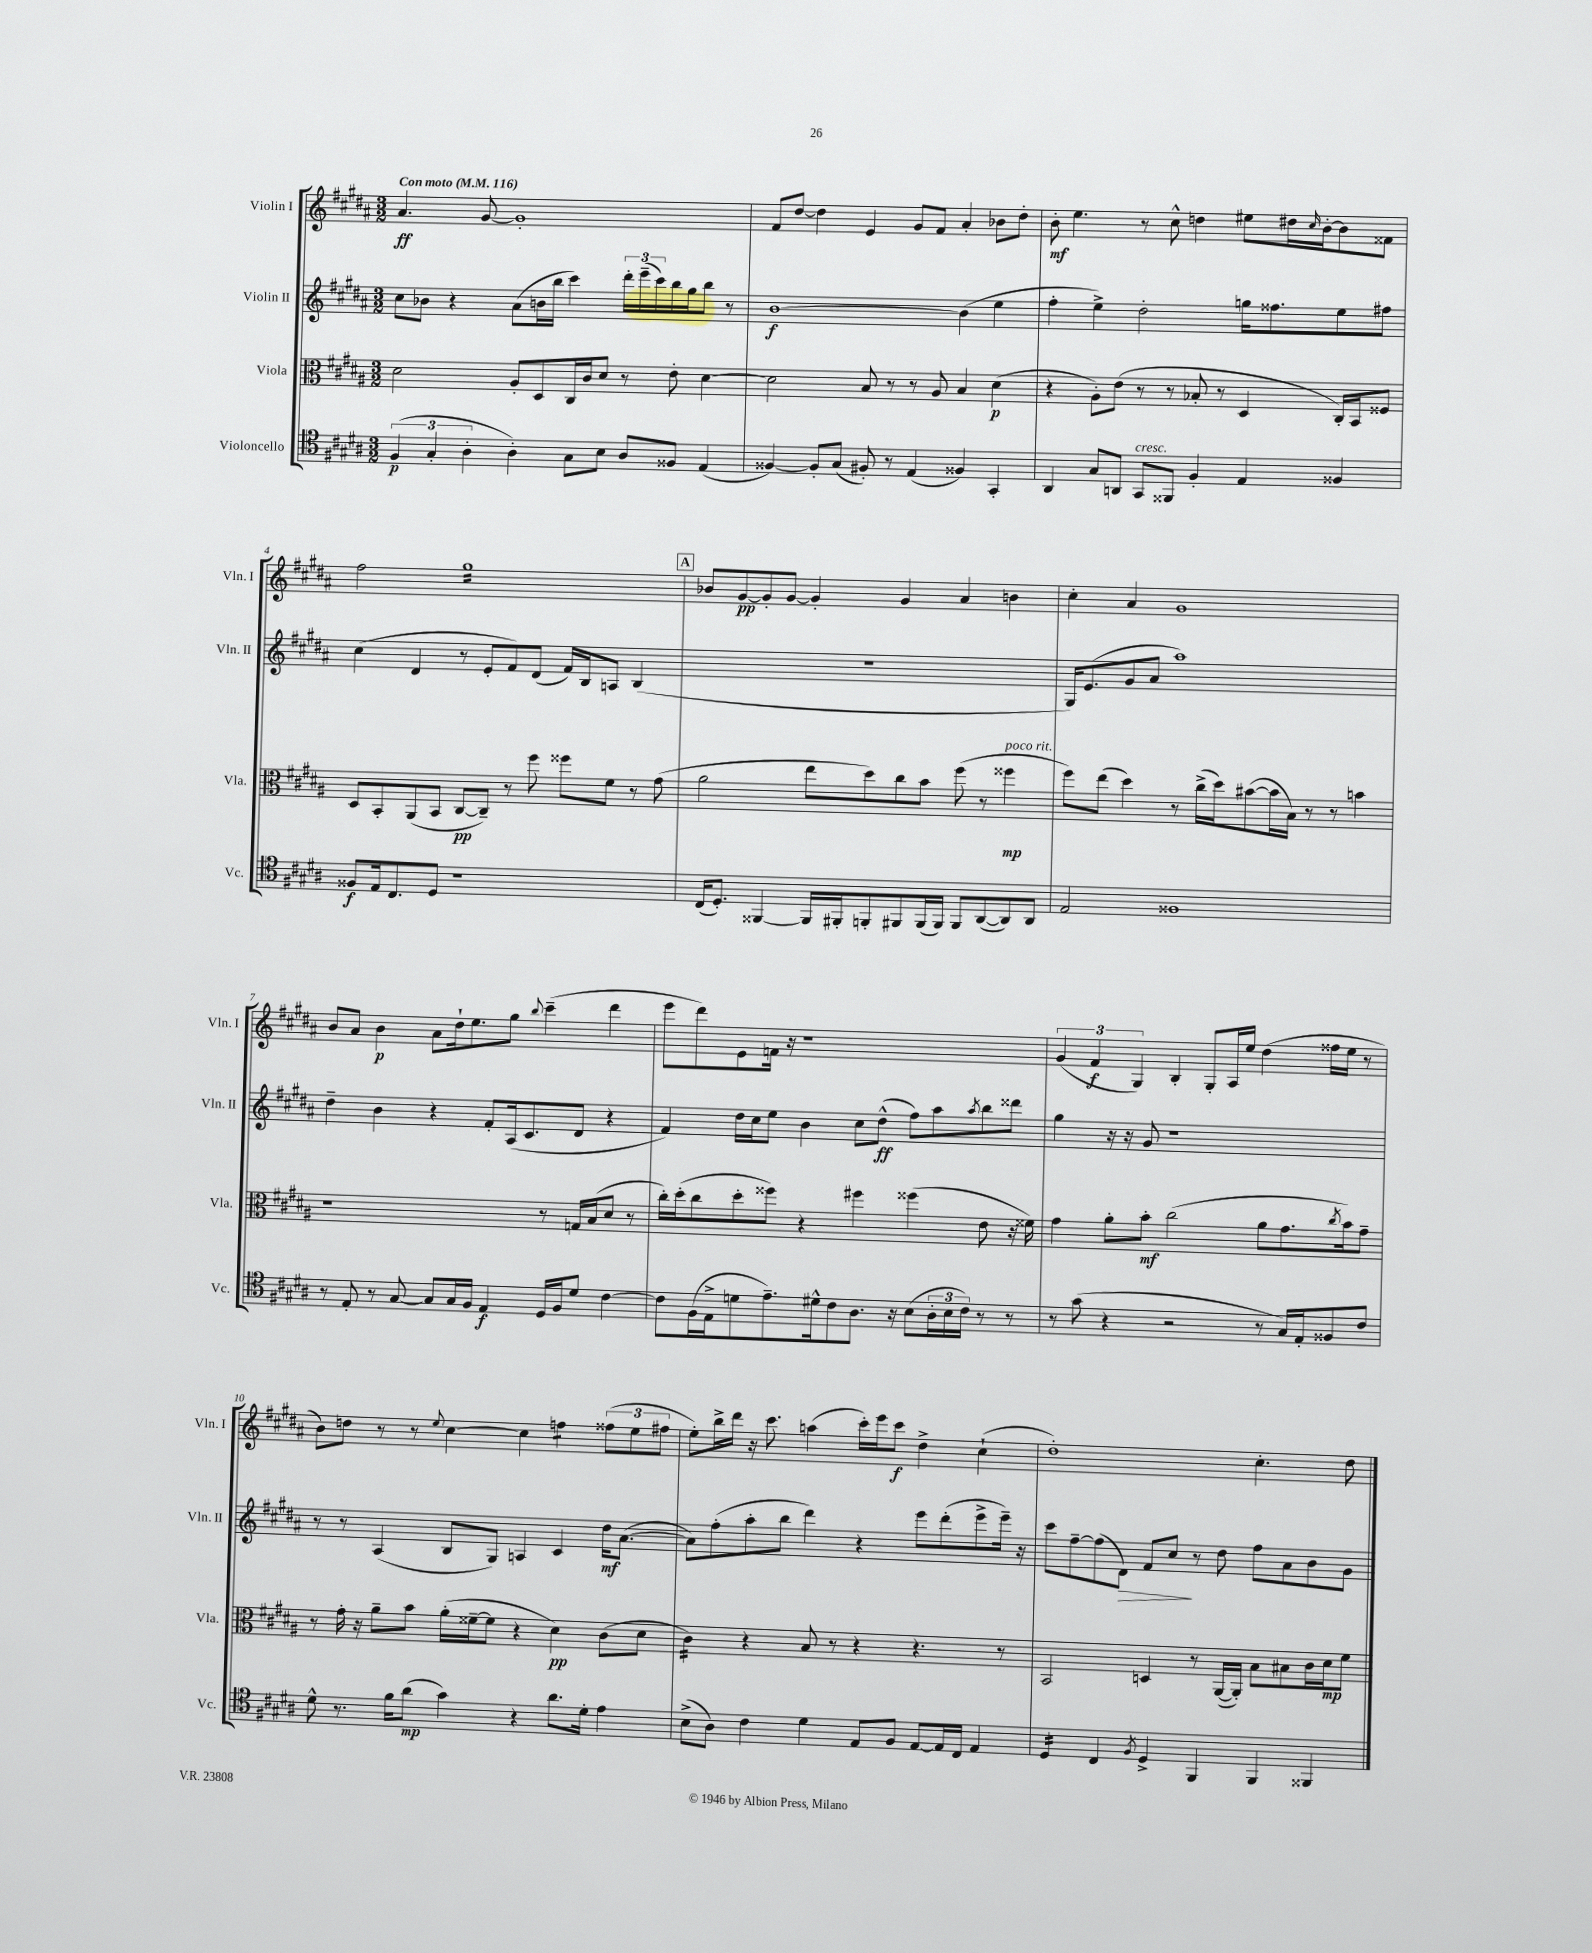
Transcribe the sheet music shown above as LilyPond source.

<<
\new StaffGroup <<
\new Staff = "s0" \with { instrumentName = "Violin I" shortInstrumentName = "Vln. I" } {
    \clef treble \key b \major \numericTimeSignature \time 3/2 \tempo "Con moto" 4 = 116
    ais'4.\ff gis'8~ gis'1-. |
    fis'8 dis''8~ dis''4 e'4 gis'8 fis'8 ais'4-. bes'8 dis''8-. |
    b'8-.\mf e''4. r8 cis''8-^ d''4 eis''8 dis''16 \grace { cis''16 } b'16~-. b'8 fisis'8 |
    fis''2 gis''1:16 |
    \mark \markup { \box "A" } bes'8 gis'8~\pp gis'8-. gis'8~ gis'4-. gis'4 ais'4 b'4 |
    cis''4-. ais'4 gis'1 |
    b'8 ais'8 b'4\p ais'8 dis''16-! e''8. gis''8 \appoggiatura { b''8 } cis'''4--( dis'''4 |
    e'''8 dis'''8) e'8 f'16 r16 r1 |
    \tuplet 3/2 { gis'4( fis'4\f gis4) } b4-. gis8-. ais16 e''16 dis''4( fisis''16 e''16 r8 |
    b'8) d''8 r8 r8 \appoggiatura { e''8 } cis''4~ cis''4 f''4:8 \tuplet 3/2 { fisis''8( e''8 fis''8 } |
    e''8-.) b''16-> dis'''16 r16 cis'''8. a''4( cis'''16-.) e'''16 cis'''8\f dis''4-> cis''4-!( |
    dis''1-.) cis''4.-. dis''8 \bar "|." |
}
\new Staff = "s1" \with { instrumentName = "Violin II" shortInstrumentName = "Vln. II" } {
    \clef treble \key b \major \numericTimeSignature \time 3/2
    cis''8 bes'8 r4 ais'8( b'16 b''16 cis'''4) \tuplet 3/2 { dis'''16-. e'''16--( cis'''16) } b''16 gis''16 b''8 r8 |
    b'1~\f b'4( e''4 |
    fis''4-. e''4->) dis''2-. g''16 fisis''8. e''8 fis''8 |
    cis''4( dis'4 r8 e'8-. fis'8) dis'8( fis'16) b16 a8 b4( |
    \mark \markup { \box "A" } R1. |
    gis16) e'8.( gis'8 ais'8 ais''1) |
    dis''4-- b'4 r4 fis'8-. ais16( cis'8. dis'8 r4 |
    fis'4) dis''16 cis''16 e''8 b'4 cis''8 dis''8-^\ff( fis''8) ais''8 \acciaccatura { ais''8 } b''8 disis'''8 |
    gis''4 r16 r16 gis'8 r1 |
    r8 r8 ais4( b8 gis8) a4 cis'4 dis''16\mf ais'8.~( |
    ais'8) fis''8-.( ais''8-. b''8 dis'''4) r4 e'''8 dis'''8-.( e'''8-> e'''16--) r16 |
    cis'''8 fis''8~-- fis''8( dis'8\>) fis'8 cis''8\! r8 dis''8 fis''8 ais'8 b'8 gis'8 \bar "|." |
}
\new Staff = "s2" \with { instrumentName = "Viola" shortInstrumentName = "Vla." } {
    \clef alto \key b \major \numericTimeSignature \time 3/2
    dis'2 ais8-. dis8 cis16 cis'16 dis'8 r8 e'8-. dis'4~ |
    dis'2 b8 r8 r8 ais8 b4 dis'4\p( |
    r4 ais8-.) e'8( r8 r8 bes8-. r8 dis4 cis16-.) b,16 fisis8 |
    dis8 b,8-. ais,8( b,8 cis8~\pp cis8--) r8 fis''8 fisis''8 fis'8 r8 gis'8( |
    \mark \markup { \box "A" } ais'2 e''8 dis''8) cis''8 b'8 fis''8( r8 fisis''4\mp^\markup { \italic "poco rit." } |
    fis''8) e''8( dis''4) r8 cis''16->( dis''16) bis'8~( bis'16 b16) r8 r8 b'4 |
    r1 r8 g16 b16( dis'8 r8 |
    cis''16-.) dis''16-.( cis''8 dis''8-. fisis''8) r4 fis''4 fisis''4( e'8 r16 fisis'16) |
    gis'4 ais'8-. b'8-.\mf cis''2( ais'8 gis'8. \acciaccatura { cis''8 } b'16) gis'8-- |
    r8 gis'16-. r16 ais'8-- b'8 ais'16-.( fisis'16~-- fisis'8 r4 dis'4\pp) cis'8( dis'8 |
    cis'4:16) r4 b8 r8 r4 r4. r8 |
    b,2 d4 r8 ais,16~( ais,16-.) b8 bis8 cis'16 dis'16\mp fis'8 \bar "|." |
}
\new Staff = "s3" \with { instrumentName = "Violoncello" shortInstrumentName = "Vc." } {
    \clef tenor \key b \major \numericTimeSignature \time 3/2
    \tuplet 3/2 { fis4\p( gis4-. ais4-. } ais4-.) gis8 b8 ais8 fisis8 e4( |
    fisis4~) fisis8-. gis8( fis8-.) r8 e4( fisis4) gis,4-. |
    ais,4 gis8 a,8 gis,8^\markup { \italic "cresc." } fisis,8 fis4-. e4 fisis4 |
    fisis8\f e16 cis8. dis8 r1 |
    \mark \markup { \box "A" } cis16( dis8.-.) fisis,4~ fisis,16 fis,16-. f,8-. fis,8 fis,16( fis,16) fis,8 ais,8~( ais,8) ais,8 |
    e2 fisis1 |
    r8 e8-. r8 gis8~ gis8 gis16 fis16 e4\f dis16 fis16 dis'8 cis'4~ |
    cis'8 fis16( e16-> d'8 e'8.--) dis'16-^ cis'8 ais8. r16 b8( \tuplet 3/2 { ais16-. b16 cis'16) } r8 r8 |
    r8 gis'8( r4 r2 r8 gis16) e16-. fisis8 cis'8 |
    dis'8-^ r8. fis'16 ais'8\mp( gis'4) r4 ais'8. dis'16-. e'4 |
    b8->( ais8) cis'4 dis'4 e8 fis8 e8~ e16 cis16 e4 |
    dis4:16 cis4 \acciaccatura { fis8 } dis4-> fis,4 fis,4 fisis,4 \bar "|." |
}
>>
>>
